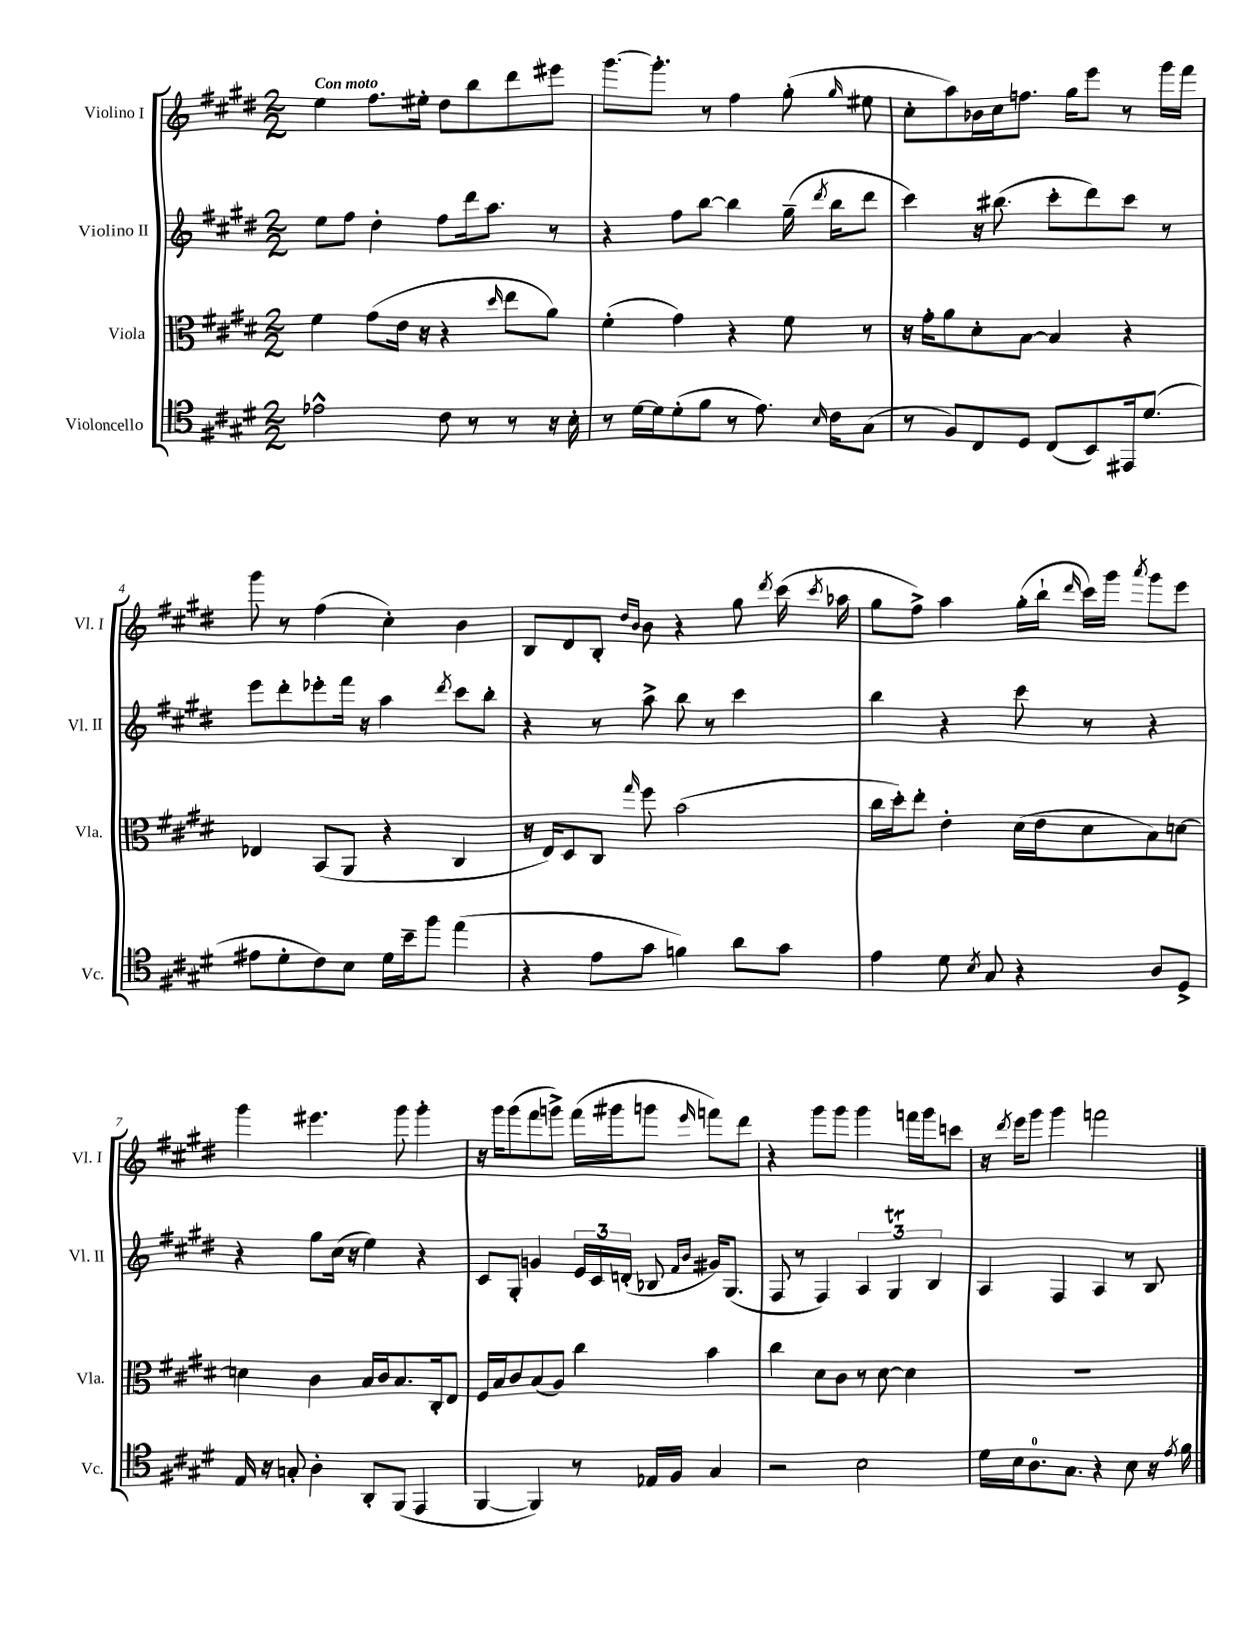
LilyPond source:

<<
\new StaffGroup <<
\new Staff = "s0" \with { instrumentName = "Violino I" shortInstrumentName = "Vl. I" } {
    \clef treble \key e \major \numericTimeSignature \time 2/2 \tempo "Con moto"
    \autoBeamOff e''4 fis''8.[ eis''16]-. dis''8[ b''8 dis'''8 eis'''8] |
    gis'''8.[~ gis'''8.]-. r8 fis''4 gis''8-.( \grace { gis''16 } eis''8 |
    cis''8[-. a''8) bes'16 cis''16 f''8.] gis''16[ e'''8] r8 gis'''16[ fis'''16] |
    gis'''8 r8 fis''4( cis''4-.) b'4 |
    b8[ dis'8 b8]-. \grace { dis''16[ b'16] } b'8 r4 gis''8 \acciaccatura { dis'''8 } cis'''16( \acciaccatura { cis'''8 } aes''16 |
    gis''8[ fis''8]->) a''4 gis''16[-.( b''16]-! \grace { dis'''16 } cis'''16[) gis'''16] \acciaccatura { a'''8 } gis'''8[ e'''8] |
    gis'''4 eis'''4. gis'''8 gis'''4-. |
    r16 gis'''16[ gis'''8( fis'''8 g'''8]->) fis'''16[( gis'''16 g'''8] \grace { e'''16 } f'''8[) dis'''8] |
    r4 gis'''8[ gis'''8] gis'''4 f'''16[ gis'''16 c'''8] |
    r16 \acciaccatura { dis'''8 } e'''16[ gis'''8] gis'''4 f'''2 \bar "|." |
}
\new Staff = "s1" \with { instrumentName = "Violino II" shortInstrumentName = "Vl. II" } {
    \clef treble \key e \major \numericTimeSignature \time 2/2
    \autoBeamOff e''8[ fis''8] dis''4-. fis''8[ dis'''16 a''8.] r8 |
    r4 fis''8[ b''8]~ b''4 gis''16--( \acciaccatura { dis'''8 } b''16[ dis'''8] |
    cis'''4) r16 bis''8.( cis'''8[-. dis'''8) cis'''8] r8 |
    e'''8[ dis'''8-. ees'''8-. fis'''16] r16 a''4 \acciaccatura { dis'''8 } cis'''8[ b''8]-. |
    r4 r8 a''8-> b''8 r8 cis'''4 |
    b''4 r4 cis'''8 r8 r4 |
    r4 gis''8[ cis''16]( r16 e''4) r4 |
    cis'8[ gis8]-. g'4 \tuplet 3/2 { e'16[ cis'16 d'16]-.( } bes8 \grace { fis'16[ b'16] } gis'16[) gis8.]( |
    fis8 r8 fis4) \tuplet 3/2 { a4 gis4\trill b4 } |
    a4 fis4 a4 r8 b8 \bar "|." |
}
\new Staff = "s2" \with { instrumentName = "Viola" shortInstrumentName = "Vla." } {
    \clef alto \key e \major \numericTimeSignature \time 2/2
    \autoBeamOff fis'4 gis'8[( e'16] r16 r4 \grace { dis''16 } e''8[ a'8]) |
    fis'4-.( gis'4) r4 fis'8 r8 |
    r16 gis'16[-. a'8 dis'8-. b8]~ b4 r4 |
    ees4 b,8[( a,8] r4 cis4 |
    r16 e16[) dis8 cis8] \grace { gis''16 } fis''8 b'2( |
    cis''16[ dis''16-.) e''8]-. e'4-. dis'16[( e'16 dis'8 b8) d'8]~ |
    d'4 cis'4 b16[ cis'16 b8. cis16-. e8] |
    fis16[ b16 cis'8 b8( a8]) cis''4 b'4 |
    cis''4 dis'8[ cis'8] r8 dis'8~ dis'4 |
    R1 \bar "|." |
}
\new Staff = "s3" \with { instrumentName = "Violoncello" shortInstrumentName = "Vc." } {
    \clef tenor \key e \major \numericTimeSignature \time 2/2
    \autoBeamOff ees'2-^ cis'8 r8 r8 r16 b16-. |
    r8 dis'16[~ dis'16 dis'8-.( fis'8] r8 e'8.) \grace { b16 } cis'16[ gis8]( |
    r8 fis8[) cis8 dis8] cis8[( b,8) eis,16 dis'8.]( |
    eis'8[ dis'8-. cis'8) b8] dis'16[ b'16-- fis''8] e''4( |
    r4 e'8[ gis'8] f'4) a'8[ gis'8] |
    e'4 dis'8 \acciaccatura { b8 } gis8 r4 a8[ dis8]-> |
    e16 r16 g8-. a4-. a,8[-. fis,8]( e,4 |
    fis,4~ fis,4) r8 ees16[ fis16] gis4 |
    r2 b2 |
    dis'16[ b16 a8.-0 gis8.] r4 b8 r16 \acciaccatura { e'8 } fis'16 \bar "|." |
}
>>
>>
